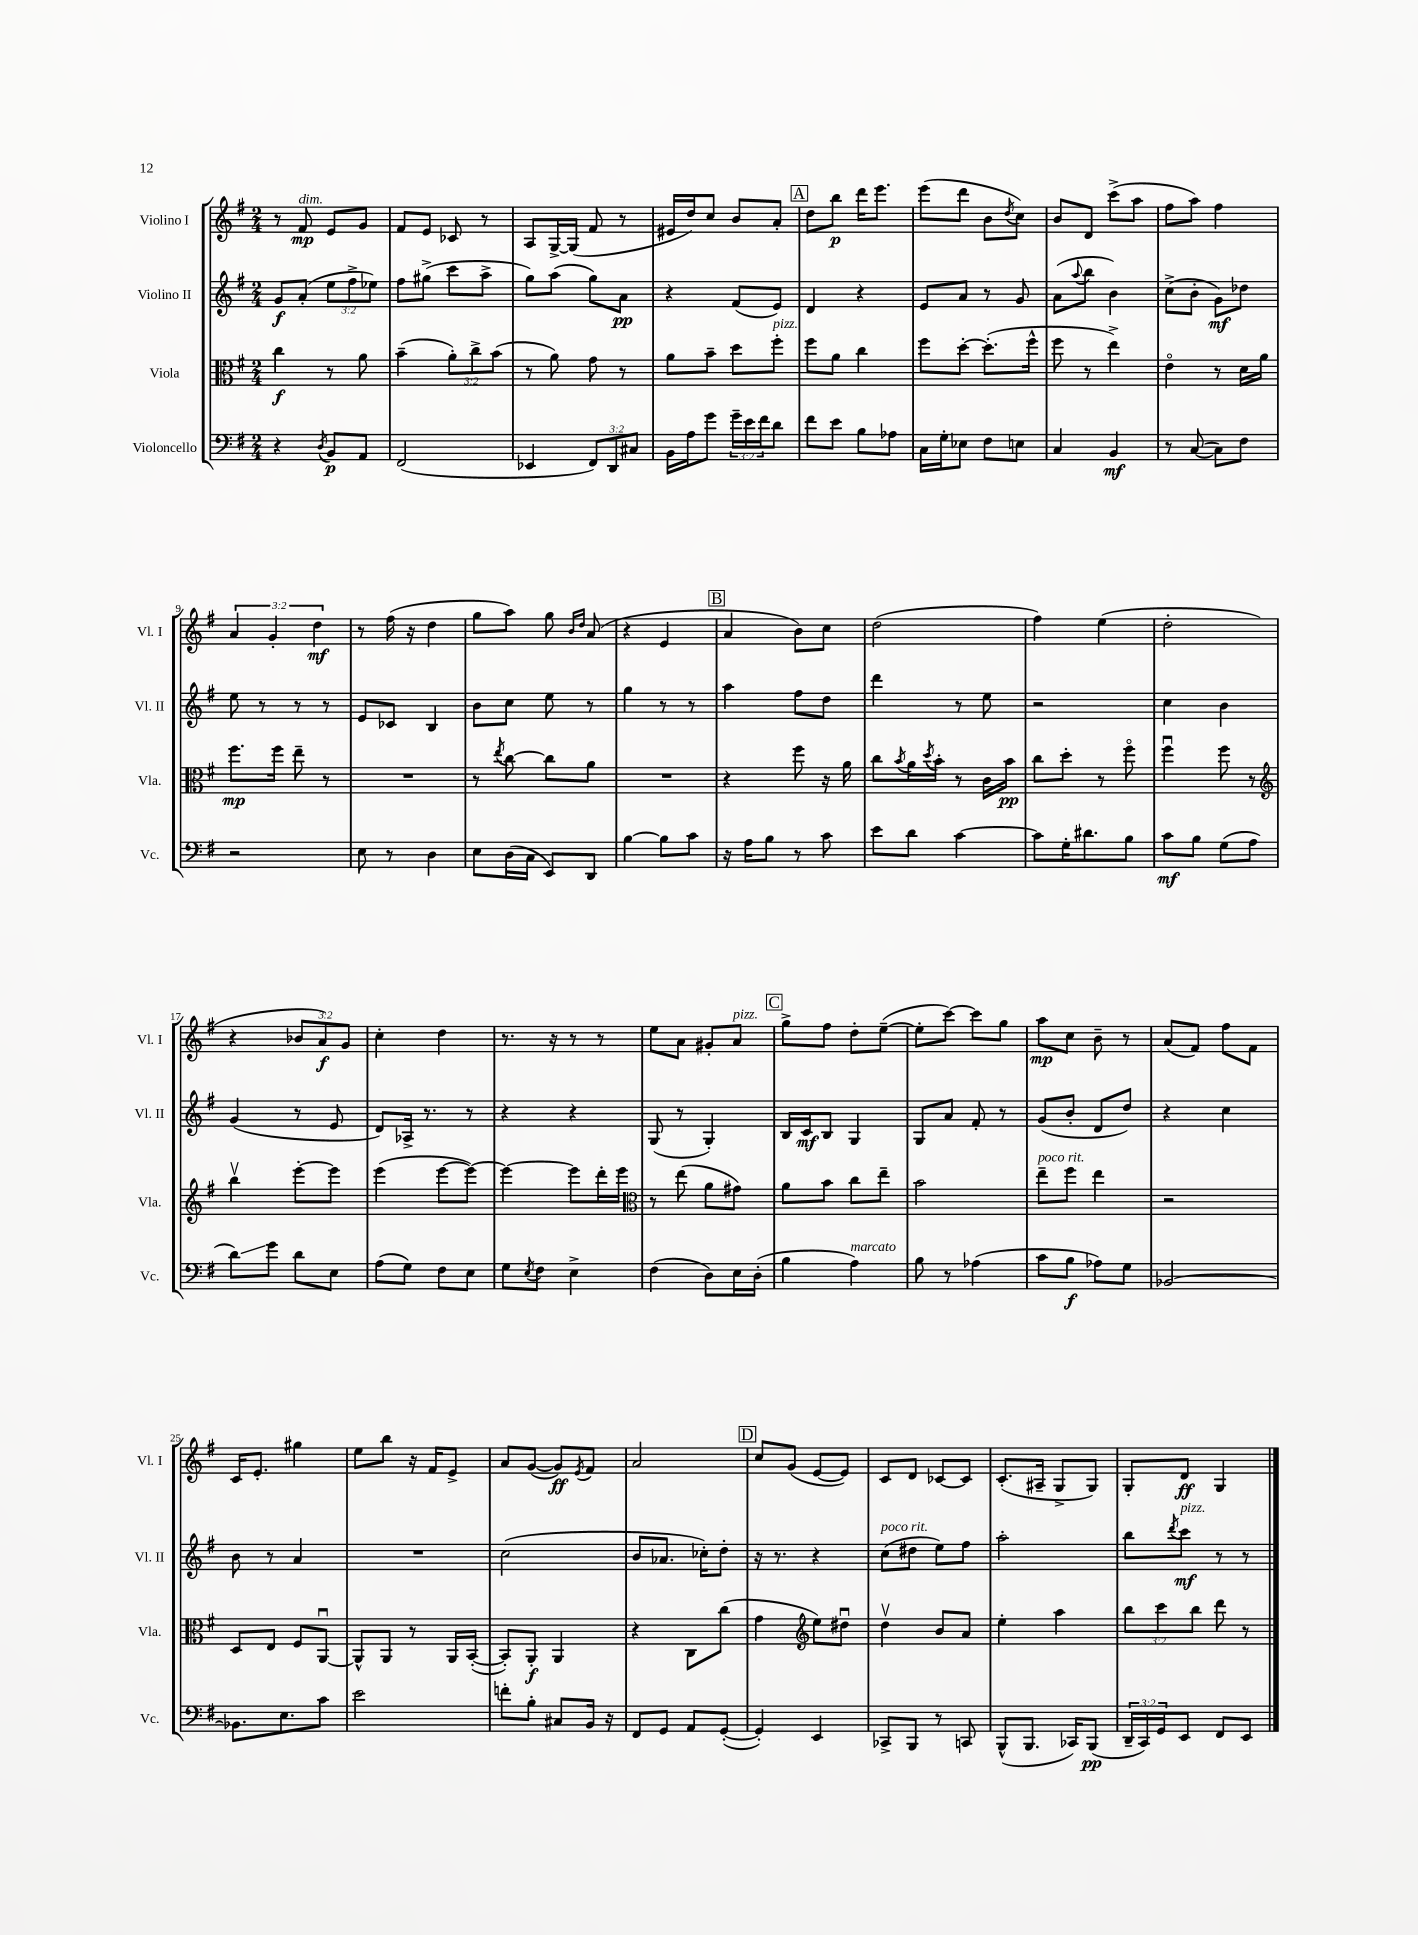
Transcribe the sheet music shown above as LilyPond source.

<<
\new StaffGroup <<
\new Staff = "s0" \with { instrumentName = "Violino I" shortInstrumentName = "Vl. I" } {
    \clef treble \key g \major \numericTimeSignature \time 2/4 \override Staff.TupletNumber.text = #tuplet-number::calc-fraction-text
    r8 fis'8\mp^\markup { \italic "dim." } e'8 g'8 |
    fis'8 e'8 ces'8 r8 |
    a8 g16~-> g16( fis'8 r8 |
    eis'16 d''16) c''8 b'8 a'8-. |
    \mark \markup { \box "A" } d''8 b''8\p d'''16 e'''8. |
    e'''8( d'''8 b'8 \acciaccatura { d''8 } c''8) |
    b'8 d'8 c'''8->( a''8 |
    fis''8 a''8) fis''4 |
    \tuplet 3/2 { a'4 g'4-. d''4\mf } |
    r8 fis''16( r16 d''4 |
    g''8 a''8) g''8 \grace { b'16 d''16 } a'8( |
    r4 e'4 |
    \mark \markup { \box "B" } a'4 b'8) c''8 |
    d''2( |
    fis''4) e''4( |
    d''2-. |
    r4 \tuplet 3/2 { bes'8 a'8\f) g'8 } |
    c''4-. d''4 |
    r8. r16 r8 r8 |
    e''8 a'8 gis'8-. a'8^\markup { \italic "pizz." } |
    \mark \markup { \box "C" } g''8-> fis''8 d''8-. e''8~--( |
    e''8-. c'''8~) c'''8 g''8 |
    a''8\mp c''8 b'8-- r8 |
    a'8( fis'8) fis''8 fis'8 |
    c'16 e'8.-. gis''4 |
    e''8 b''8 r16 fis'16 e'8-> |
    a'8 g'8~( g'8\ff) \acciaccatura { e'8 } fis'8 |
    a'2 |
    \mark \markup { \box "D" } c''8 g'8( e'8~ e'8) |
    c'8 d'8 ces'8~ ces'8 |
    c'8.-.( ais16-- g8-> g8) |
    g8-. d'8\ff g4 \bar "|." |
}
\new Staff = "s1" \with { instrumentName = "Violino II" shortInstrumentName = "Vl. II" } {
    \clef treble \key g \major \numericTimeSignature \time 2/4 \override Staff.TupletNumber.text = #tuplet-number::calc-fraction-text
    g'8\f a'8-.( \tuplet 3/2 { e''8 fis''8-> ees''8) } |
    fis''8 gis''8->( c'''8 a''8-> |
    g''8) a''8( g''8) a'8\pp |
    r4 fis'8( e'8) |
    \mark \markup { \box "A" } d'4 r4 |
    e'8 a'8 r8 g'8 |
    a'8( \appoggiatura { a''8 } b''8 b'4) |
    c''8->( b'8-. g'8\mf) des''8 |
    e''8 r8 r8 r8 |
    e'8 ces'8 b4 |
    b'8 c''8 e''8 r8 |
    g''4 r8 r8 |
    \mark \markup { \box "B" } a''4 fis''8 d''8 |
    d'''4 r8 e''8 |
    r2 |
    c''4 b'4 |
    g'4( r8 e'8 |
    d'8) aes16-> r8. r8 |
    r4 r4 |
    g8( r8 g4-.) |
    \mark \markup { \box "C" } b16 c'16\mf b8 g4 |
    g8 a'8 fis'8-. r8 |
    g'8( b'8-. d'8 d''8) |
    r4 c''4 |
    b'8 r8 a'4 |
    R2 |
    c''2( |
    b'8 aes'8. ces''16-.) d''8-. |
    \mark \markup { \box "D" } r16 r8. r4 |
    c''8^\markup { \italic "poco rit." }( dis''8 e''8) fis''8 |
    a''2-. |
    b''8 \acciaccatura { d'''8 } c'''8\mf^\markup { \italic "pizz." } r8 r8 \bar "|." |
}
\new Staff = "s2" \with { instrumentName = "Viola" shortInstrumentName = "Vla." } {
    \clef alto \key g \major \numericTimeSignature \time 2/4 \override Staff.TupletNumber.text = #tuplet-number::calc-fraction-text
    c''4\f r8 a'8 |
    b'4--( \tuplet 3/2 { a'8-.) c''8-> b'8( } |
    r8 a'8) g'8 r8 |
    a'8 b'8-- d''8 fis''8-.^\markup { \italic "pizz." } |
    \mark \markup { \box "A" } fis''8 a'8 c''4 |
    fis''8 d''8~-. d''8.-.( fis''16-^ |
    fis''8 r8 e''4->) |
    e'4\flageolet r8 d'16 a'16 |
    fis''8.\mp fis''16 e''8-- r8 |
    R2 |
    r8 \acciaccatura { e''8 } c''8~ c''8 a'8 |
    R2 |
    \mark \markup { \box "B" } r4 fis''8 r16 a'16 |
    c''8 \acciaccatura { b'8 } a'16 \acciaccatura { d''8 } b'16-. r8 c'16 b'16\pp |
    c''8 d''8-. r8 fis''8\flageolet |
    fis''4\downbow fis''8 r8 |
    \clef treble b''4\upbow e'''8~-. e'''8 |
    e'''4( e'''8~ e'''8~) |
    e'''4~ e'''8 d'''16-. e'''16 |
    \clef alto r8 e''8( a'8 gis'8) |
    \mark \markup { \box "C" } a'8 b'8 c''8 e''8-- |
    b'2 |
    e''8--^\markup { \italic "poco rit." } fis''8 e''4 |
    r2 |
    d8 e8 fis8 a,8~\downbow |
    a,8-^ a,8 r8 a,16 b,16~-.( |
    b,8-.) a,8-.\f a,4 |
    r4 c8 c''8( |
    \mark \markup { \box "D" } g'4 \clef treble e''8) dis''8\downbow |
    d''4\upbow b'8 a'8 |
    e''4-. a''4 |
    \tuplet 3/2 { b''8 c'''8 b''8 } d'''8 r8 \bar "|." |
}
\new Staff = "s3" \with { instrumentName = "Violoncello" shortInstrumentName = "Vc." } {
    \clef bass \key g \major \numericTimeSignature \time 2/4 \override Staff.TupletNumber.text = #tuplet-number::calc-fraction-text
    r4 \acciaccatura { d8 } b,8\p a,8 |
    fis,2( |
    ees,4 \tuplet 3/2 { fis,8) d,8 cis8 } |
    b,16 a16 g'8 \tuplet 3/2 { g'16-- e'16 fis'16 } d'8 |
    \mark \markup { \box "A" } fis'8 e'8 b8 aes8 |
    c16 g16-. ees8 fis8 e8 |
    c4 b,4\mf |
    r8 c8~( c8) fis8 |
    r2 |
    e8 r8 d4 |
    e8 d16( c16 e,8) d,8 |
    b4~ b8 c'8 |
    \mark \markup { \box "B" } r16 a16 b8 r8 c'8 |
    e'8 d'8 c'4~ |
    c'8 g16-. dis'8. b8 |
    c'8\mf b8 g8( a8 |
    d'8\glissando) g'8 d'8 e8 |
    a8( g8) fis8 e8 |
    g8 \acciaccatura { e8 } fis8 e4-> |
    fis4( d8) e16 d16-.( |
    \mark \markup { \box "C" } b4 a4^\markup { \italic "marcato" }) |
    b8 r8 aes4( |
    c'8 b8\f aes8) g8 |
    bes,2~ |
    bes,8. e8. c'8 |
    e'2 |
    f'8-. b8-. cis8 b,16 r16 |
    fis,8 g,8 a,8 g,8~-.( |
    \mark \markup { \box "D" } g,4-.) e,4 |
    ces,8-> b,,8 r8 c,8 |
    b,,8-^( b,,8. ces,16) b,,8\pp( |
    \tuplet 3/2 { d,16-- c,16) g,16 } e,8 fis,8 e,8 \bar "|." |
}
>>
>>
